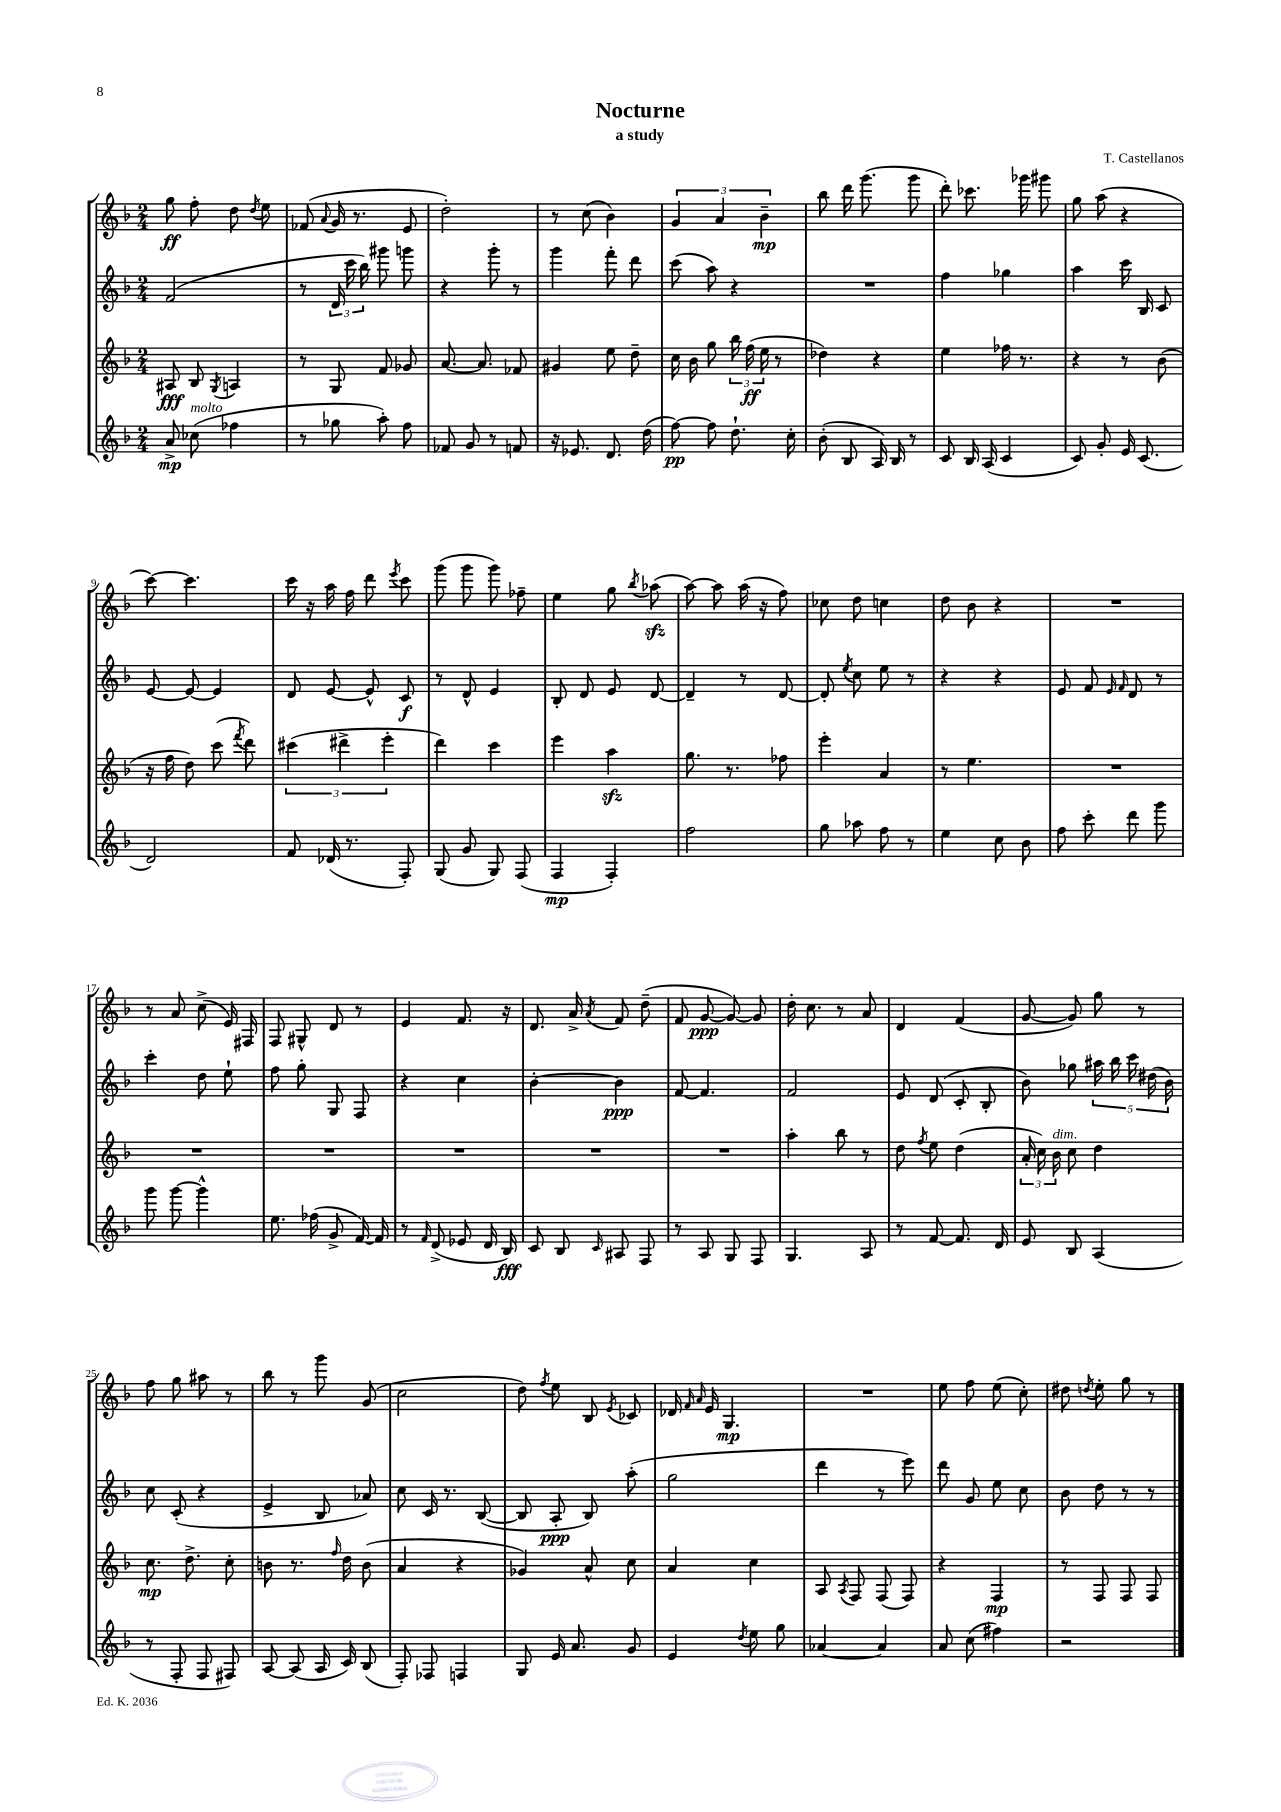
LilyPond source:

\header { title = "Nocturne" composer = "T. Castellanos" subtitle = "a study" }
<<
\new StaffGroup <<
\new Staff = "s0" {
    \clef treble \key f \major \numericTimeSignature \time 2/4
    \autoBeamOff g''8\ff f''8-. d''8 \acciaccatura { d''8 } e''8 |
    fes'8( \appoggiatura { a'8 } g'16 r8. e'8 |
    d''2-.) |
    r8 c''8( bes'4) |
    \tuplet 3/2 { g'4 a'4 bes'4--\mp } |
    bes''8 d'''16 g'''8.( g'''8 |
    d'''8-.) ces'''8. ges'''16 gis'''8 |
    g''8 a''8( r4 |
    c'''8~) c'''4. |
    c'''16 r16 a''16 f''16 d'''8 \acciaccatura { e'''8 } c'''8 |
    g'''8( g'''8 g'''8) fes''8-- |
    e''4 g''8 \acciaccatura { bes''8 } aes''8\sfz( |
    a''8~) a''8 a''16( r16 f''8) |
    ces''8 d''8 c''4 |
    d''8 bes'8 r4 |
    R2 |
    r8 a'8 c''8->( e'16) fis16 |
    f8 gis8-^ d'8 r8 |
    e'4 f'8. r16 |
    d'8. a'16-> \acciaccatura { a'8 } f'8 d''8--( |
    f'8 g'8~\ppp g'8~) g'8 |
    d''16-. c''8. r8 a'8 |
    d'4 f'4( |
    g'8~ g'8) g''8 r8 |
    f''8 g''8 ais''8 r8 |
    bes''8 r8 g'''8 g'8( |
    c''2 |
    d''8) \acciaccatura { f''8 } e''8 bes8 \acciaccatura { e'8 } ces'8 |
    des'16 \grace { f'16 a'16 } e'16 g4.\mp |
    R2 |
    e''8 f''8 e''8( c''8-.) |
    dis''8 \acciaccatura { d''8 } e''8-. g''8 r8 \bar "|." |
}
\new Staff = "s1" {
    \clef treble \key f \major \numericTimeSignature \time 2/4
    \autoBeamOff f'2( |
    r8 \tuplet 3/2 { d'16 c'''16 bes''16) } gis'''8 g'''8 |
    r4 g'''8-. r8 |
    g'''4 f'''8-. d'''8 |
    c'''8( a''8) r4 |
    R2 |
    f''4 ges''4 |
    a''4 c'''16 bes16 c'8 |
    e'8~ e'8~ e'4 |
    d'8 e'8~ e'8-^ c'8\f |
    r8 d'8-^ e'4 |
    bes8-. d'8 e'8 d'8~ |
    d'4-- r8 d'8~ |
    d'8-. \acciaccatura { e''8 } c''8 e''8 r8 |
    r4 r4 |
    e'8 f'8 \grace { e'16 f'16 } d'8 r8 |
    c'''4-. d''8 e''8-! |
    f''8 g''8-. g8 f8 |
    r4 c''4 |
    bes'4~-. bes'4\ppp |
    f'8~ f'4. |
    f'2 |
    e'8 d'8( c'8-. bes8-. |
    bes'8) ges''8 \tuplet 5/4 { ais''16 bes''16 c'''16 dis''16( bes'16) } |
    c''8 c'8-.( r4 |
    e'4-> bes8 aes'8) |
    c''8 c'16 r8. bes8~( |
    bes8 a8-.\ppp bes8) a''8-.( |
    g''2 |
    d'''4 r8 e'''8) |
    d'''8 g'8 e''8 c''8 |
    bes'8 d''8 r8 r8 \bar "|." |
}
\new Staff = "s2" {
    \clef treble \key f \major \numericTimeSignature \time 2/4
    \autoBeamOff ais8\fff bes8 \acciaccatura { g8 } a4 |
    r8 g8 f'8 ges'8 |
    a'8.~ a'8. fes'8 |
    gis'4 e''8 d''8-- |
    c''16 bes'16 g''8 \tuplet 3/2 { bes''16 f''16\ff( e''16 } r8 |
    des''4) r4 |
    e''4 fes''16 r8. |
    r4 r8 bes'8( |
    r16 f''16 d''8) c'''8( \acciaccatura { f'''8 } d'''8) |
    \tuplet 3/2 { cis'''4( dis'''4-> e'''4-. } |
    d'''4) c'''4 |
    e'''4 a''4\sfz |
    g''8. r8. fes''8 |
    e'''4-. a'4 |
    r8 e''4. |
    R2 |
    R2 |
    R2 |
    R2 |
    R2 |
    R2 |
    a''4-. bes''8 r8 |
    d''8 \acciaccatura { f''8 } e''8 d''4( |
    \tuplet 3/2 { a'16-. c''16) bes'16^\markup { \italic "dim." } } c''8 d''4 |
    c''8.\mp d''8.-> c''8-. |
    b'8 r8. \grace { f''16 } d''16 b'8( |
    a'4 r4 |
    ges'4) a'8-^ c''8 |
    a'4 c''4 |
    a8 \acciaccatura { a8 } f8 f8( f8) |
    r4 f4\mp |
    r8 f8 f8 f8 \bar "|." |
}
\new Staff = "s3" {
    \clef treble \key f \major \numericTimeSignature \time 2/4
    \autoBeamOff a'8->\mp ces''8^\markup { \italic "molto" }( fes''4 |
    r8 ges''8 a''8-.) f''8 |
    fes'8 g'8 r8 f'8 |
    r16 ees'8. d'8. d''16( |
    f''8~\pp) f''8 d''8.-! c''16-. |
    bes'8-.( bes8 a16) bes16 r8 |
    c'8 bes16 a16( c'4 |
    c'8) g'8-. e'16 c'8.( |
    d'2) |
    f'8 des'16( r8. f8-.) |
    g8( g'8 g8) f8( |
    f4\mp f4-.) |
    f''2 |
    g''8 aes''8 f''8 r8 |
    e''4 c''8 bes'8 |
    f''8 c'''8-. d'''8 g'''8 |
    g'''8 g'''8~ g'''4-^ |
    e''8. fes''16( g'8-> f'16~) f'16 |
    r8 \grace { f'16 } d'8->( ees'8 d'16 bes16\fff) |
    c'8 bes8 \grace { c'16 } ais8 f8 |
    r8 a8 g8 f8 |
    g4. a8 |
    r8 f'8~ f'8. d'16 |
    e'8 bes8 a4( |
    r8 f8-. f8 fis8) |
    a8~ a8( a16 c'16) bes8( |
    f8-.) fes8 f4 |
    g8 e'16 a'8. g'8 |
    e'4 \acciaccatura { d''8 } e''8 g''8 |
    aes'4~ aes'4 |
    a'8 c''8( fis''4) |
    r2 \bar "|." |
}
>>
>>
